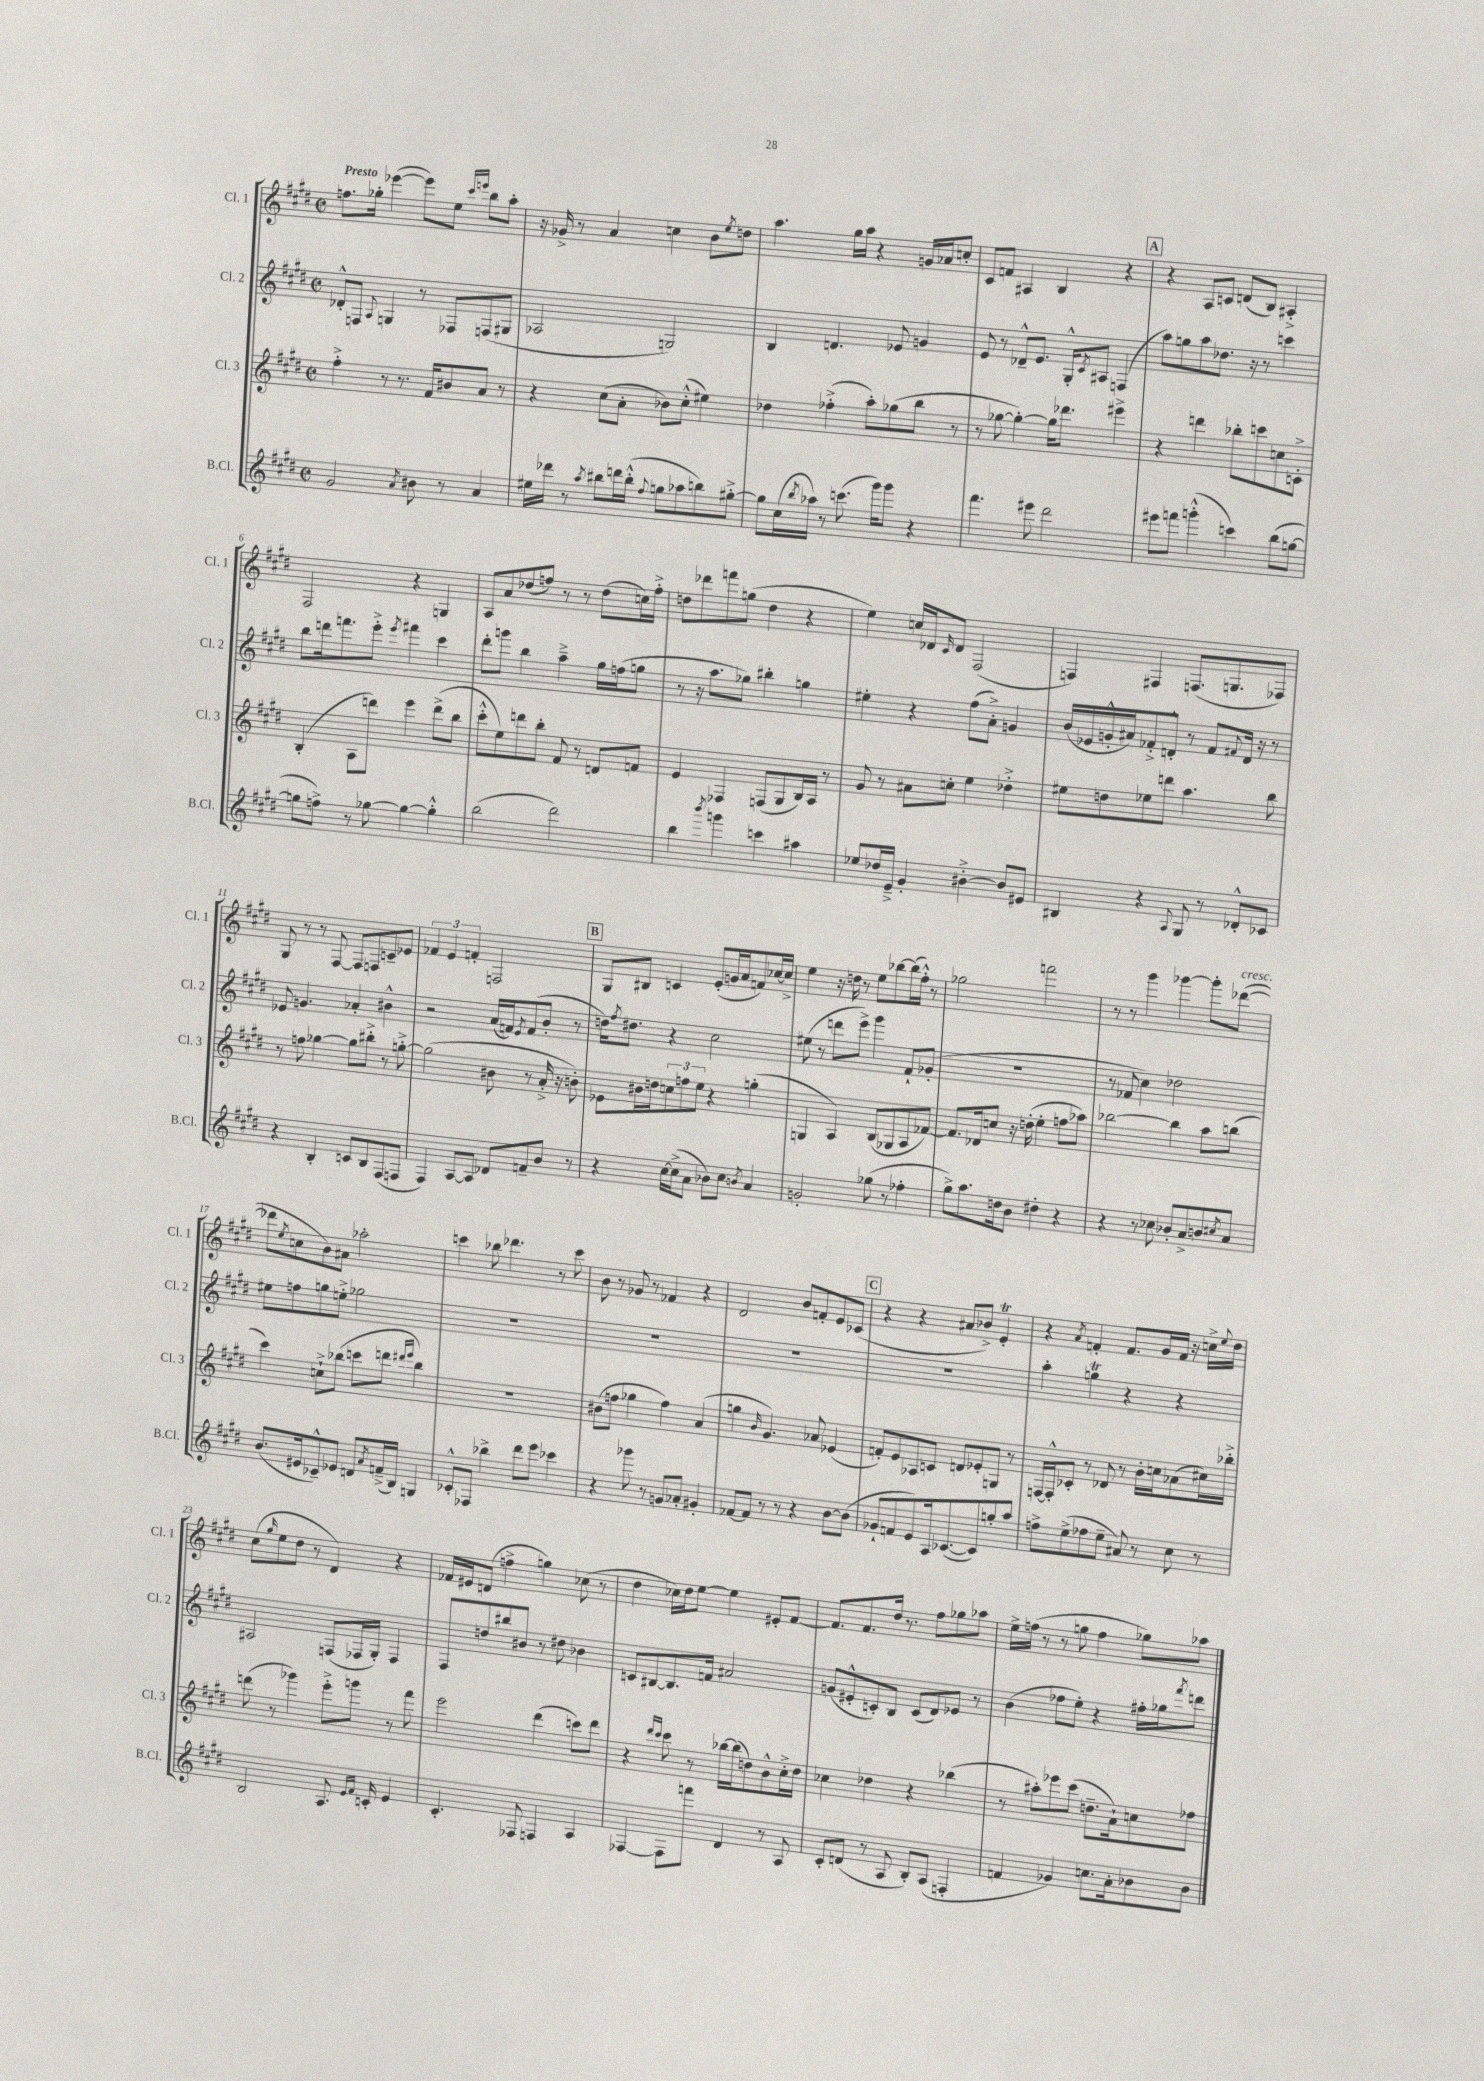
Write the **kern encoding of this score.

**kern	**kern	**kern	**kern
*staff4	*staff3	*staff2	*staff1
*clefG2	*clefG2	*clefG2	*clefG2
*k[f#c#g#d#]	*k[f#c#g#d#]	*k[f#c#g#d#]	*k[f#c#g#d#]
*M2/2	*M2/2	*M2/2	*M2/2
*met(c|)	*met(c|)	*met(c|)	*met(c|)
2g#	4ff#'^	8d-'^^	8.ff
.	.	8F	.
.	.	.	16gg-'
.	.	8qqA	.
.	8r	4G	([4eee-
.	8.r	.	.
8qa	.	.	.
8b#	.	8r	8eee-])
.	16f#	.	.
8r	8b#	8F-	8ee
.	.	.	16qqccc#
.	.	.	16qqeee
4a	8a	(8F	8bb
.	8r	8G#	8aa'
=	=	=	=
16ee#	4r	2A-	16r
16ddd-	.	.	16g-^
8r	.	.	8r
8qaa	.	.	.
8bb#	(8cc#	.	4a
16ddd	8a'	.	.
(16bb#'^^	.	.	.
8qqff#	.	.	.
8gg	8b-)	2G)	4cc
8aa-	(8cc#'^^	.	.
8bb)	4ee#)	.	8b
.	.	.	8qee
[8gg#'^	.	.	8dd
=	=	=	=
8gg#]	4dd-	4B	4.aa
(16cc#	.	.	.
8qbb	.	.	.
16aa-)	.	.	.
8r	(4ff-'^	4.d	.
(8.ccc	.	.	16gg#
.	.	.	16aa
.	8aa')	.	4r
16ggg#)	.	.	.
8ggg#	(8gg-	8e-	.
4r	8bb	4g	16g
.	.	.	16a-
.	8r	.	8cc'
=	=	=	=
4.fff#	8r	8e	8c#
.	[8gg-	8r	8f
.	4gg-'_)	8d-~^^	4A#
8eee#	.	8.e	.
2ddd#	16gg-]	.	4B
.	8.ddd-	16G#'^^	.
.	.	8qc#	.
.	.	8A#	.
.	4eee#^	(4F	4r
=	=	=	=
8eee#	4r	8aa)	4r
8fff	.	8gg	.
(4ggg'^^	4ddd	8aa	8A
.	.	8.dd-	8c
4ccc)	8bb-'	.	(8d
.	.	16r	.
.	8ccc	8r	8B)
(8bb	8cc	4ccc	4A#'^
[8gg	8c'^	.	.
=	=	=	=
8gg]	(4B'	8bb	2F#
8ff^)	.	16ddd	.
.	.	8.fff	.
8r	8A	.	.
[8gg-	8ddd)	8eee'^	.
.	.	8qeee	.
4gg-_	4eee	4fff#	4r
4gg-'^^]	(8ddd^	4ccc#	4G
.	8bb	.	.
=	=	=	=
(2bb	8ccc#'^^	8ddd#'	8A
.	8ee)	8ggg	8a
.	8ddd	4bb	(8dd-
.	8bb'	.	8ff)
2ddd#)	8f#	4aa~^	8r
.	8r	.	8r
.	8d	16gg#	(8dd-
.	.	(16ff	.
.	8f	8gg	16cc)
.	.	.	16ff'^
=	=	=	=
4bb	4e	8r	8dd
.	.	16r	8ddd-
.	.	8.aa	.
8qbbb	.	.	.
4ggg	4F-	.	8fff
.	.	8gg-)	(8gg
4ccc	(8F	4bb#'	4dd
.	8G#	.	.
4aa#	16B)	4gg	4r
.	16A	.	.
.	8r	.	.
=	=	=	=
8ee-	8g#	4ee#'	4ee)
16dd-	8r	.	.
16e~^	.	.	.
4g#'	8a#	4r	16cc
.	.	.	16d-
.	.	.	16qqc#
.	8cc'	.	8d-
[4b#'^	4ee	(8ff#	(2F#
.	.	8a'^)	.
8b#]	4dd-'^	4g	.
8e#	.	.	.
=	=	=	=
4B#	8ee#	(16b	4F)
.	.	16e-	.
.	8dd	16g'^^	.
.	.	16a#)	.
4r	8ee-	8f-'^	4F#
.	8ddd	8d'^^	.
8qqA	.	.	.
8G#	4.aa	8r	(8.F
8r	.	8f-	.
.	.	.	8.G
.	.	8qqf#	.
8d-'^^	.	16d	.
.	.	16r	.
8c-	8bb	8r	8F-)
=	=	=	=
4r	8r	8e-	8G#
.	8ff	4.g	8r
4B'	[4gg-	.	8r
.	.	.	[8F#
8c	8gg-]	4a-'	8F#]
8B	8bb#'^	.	8F
(8F#	8r	4b#^^	8c~
8F	[8gg'^	.	8e-
=	=	=	=
4F#)	(2gg]	2r	6f-
.	.	.	6e
[8A	.	.	.
.	.	.	6f'
8A]	.	.	.
8d-	8b#	(16a	2F
.	.	16f)	.
.	.	8qe	.
8f~	8r	(8f	.
8b	16a'^	8b'	.
.	16r	.	.
8r	8b')	8r	.
=	=	=	=
4r	8e-	16dd)	8G#
.	.	8qff#	.
.	.	8.dd#	.
.	16b#	.	8B#
.	16dd	.	.
[16cc#	12cc	4r	4c
(16cc#^]	.	.	.
.	12ff	.	.
8a	.	.	.
.	12ee	.	.
8b-)	4r	2cc#	(8e'
8cc#	.	.	16g
.	.	.	16a
8qb	.	.	.
4a	(4gg'	.	8f)
.	.	.	[16cc-
.	.	.	16cc-^]
=	=	=	=
2g'	4G	(8ee#	4ee
.	.	8r	.
.	4A)	8ddd	16r
.	.	.	16dd
.	.	8eee^)	8r
(8gg-	(8B	4ggg#	8ee
8r	8G-	.	[8bb-
4ff-'	8A	8f#`	(16bb-]
.	.	.	16ff#'^^)
.	[8f-)	(8g-'	8r
=	=	=	=
8gg#^)	8.f-]	1r	2gg-
8.aa	.	.	.
.	16d-	.	.
.	8cc	.	.
16dd	.	.	.
8b	16r	.	.
.	(16dd'	.	.
4dd#'	4ee'	.	2fff
4r	8ff	.	.
.	8aa-)	.	.
=	=	=	=
4r	[2bb-	8r	8r
.	.	8f-	8r
8r	.	4cc#)	4ggg#
8cc-	.	.	.
8b-'	4bb-]	2dd-	[4ggg-
8a^	.	.	.
8b	8aa	.	8ggg-']
8qcc#	.	.	.
8a	(8bb	.	([8ddd-
=	=	=	=
(8.b	4ccc#)	8ee#	8ddd-]
.	.	.	8qee
.	.	8ff	8cc
16e#	.	.	.
8c-~^^)	8cc`^	8gg	8b)
8e-	(8bb-	8ee'^	8a#
8d	8ccc	2gg-	2aa-'
8qa	.	.	.
(16f~^	8ddd	.	.
16B)	.	.	.
.	16qqddd#	.	.
.	16qqeee	.	.
4G	4bb-)	.	.
=	=	=	=
8c-'^^	1r	1r	4ccc
8F-	.	.	.
4bb-^	.	.	8bb-
.	.	.	4.ddd-
8ddd#	.	.	.
8eee	.	.	.
4ccc-	.	.	8r
.	.	.	8ccc
=	=	=	=
4r	(8b#	1r	8b
.	8ff	.	8r
8ggg-	4gg-	.	8g-
8r	.	.	8r
8g	4ff)	.	4f-
8a-'	.	.	.
4g#'	(4a	.	4r
=	=	=	=
[8f-	4gg	1r	2d#
8f-]	.	.	.
.	16qqb	.	.
8r	4.g#)	.	.
8r	.	.	.
4r	.	.	8b
.	8a-	.	8f'
[8b	(4e-	.	8e
(8b]	.	.	(8c-
=	=	=	=
8g-`	8f')	1r	4r
8f	8e	.	.
8e)	8A-	.	4r
16A	8c	.	.
([8.c-	.	.	.
.	8d	.	8a#
8c-])	8e-'	.	8b-^)
8gg'	8G	.	4e'
8aa	8r	.	.
=	=	=	=
8ff^	[16F	4aa'	4r
.	16F'^^]	.	.
(8ee^	8c-'	.	.
.	.	.	8qa
8ff-	8r	4gg	4f'
8ee~	8d-	.	.
8a#)	8r	4r	8.f
8r	16b'	.	.
.	16cc	.	16g#
8cc#	(8a-	4r	16f
.	.	.	16r
8r	16cc#)	.	16cc^
.	.	.	8qqee
.	16bb-'^	.	16dd#
=	=	=	=
2B	(8ddd	2A#	(8cc#
.	.	.	16qqgg#
.	8r	.	8ee
.	4ggg-)	.	8dd#
.	.	.	8r
8.A	8eee'^	(8F	4d#)
.	8ggg	16F-	.
16qqe	.	.	.
16qqf#	.	.	.
16c'	.	16G#')	.
4e	8r	4F-	4r
.	8fff#	.	.
=	=	=	=
4.c#'	2eee	8F#	16f-
.	.	.	16e#
.	.	8dd	(8d
.	.	8bb#	4ff^
8F-	.	8b#	.
4F	(4ddd#	8r	4gg)
.	.	8dd#	.
4A	8ccc)	4b-	(8cc-
.	8ddd#	.	8r
=	=	=	=
[4F-	4r	8c	4dd#
.	.	[8B#	.
.	16qqddd#	.	.
.	16qqccc#	.	.
8F-]	8ccc#	8.B#]	16cc-)
.	.	.	16dd#
8fff	8r	.	[8ee
.	.	16f	.
4d#	[16bb-	2a#	4ee]
.	(16bb-]	.	.
.	8dd)	.	.
8r	8b^^	.	8e#'
8A	16cc#'^	.	[8f#
.	16dd	.	.
=	=	=	=
8c#'	4cc-	(8g	8.f#]
(8d	.	8e#'^^	.
.	.	.	8.f#
8r	4dd-	8c')	.
8A	.	8B	16dd#
.	.	.	8.r
8B')	4r	(8c	.
(8A	.	8d#)	8ff#
4F'	(4bb-	8e-	8gg-
.	.	8r	8aa-
=	=	=	=
4f	8r	(4b	16ee^
.	.	.	(16ff
.	8aa#')	.	8r
4g-)	8eee-	8ff-	8r
.	(8ccc#	8ee')	8gg
8.cc	8.dd~	4r	4ff
16a'	16a`)	.	.
8b-	8cc	16ff#'	8gg-)
.	.	16gg-	.
.	.	8qfff#	.
8b-	8ff-	8ddd	8aa-
==	==	==	==
*-	*-	*-	*-
